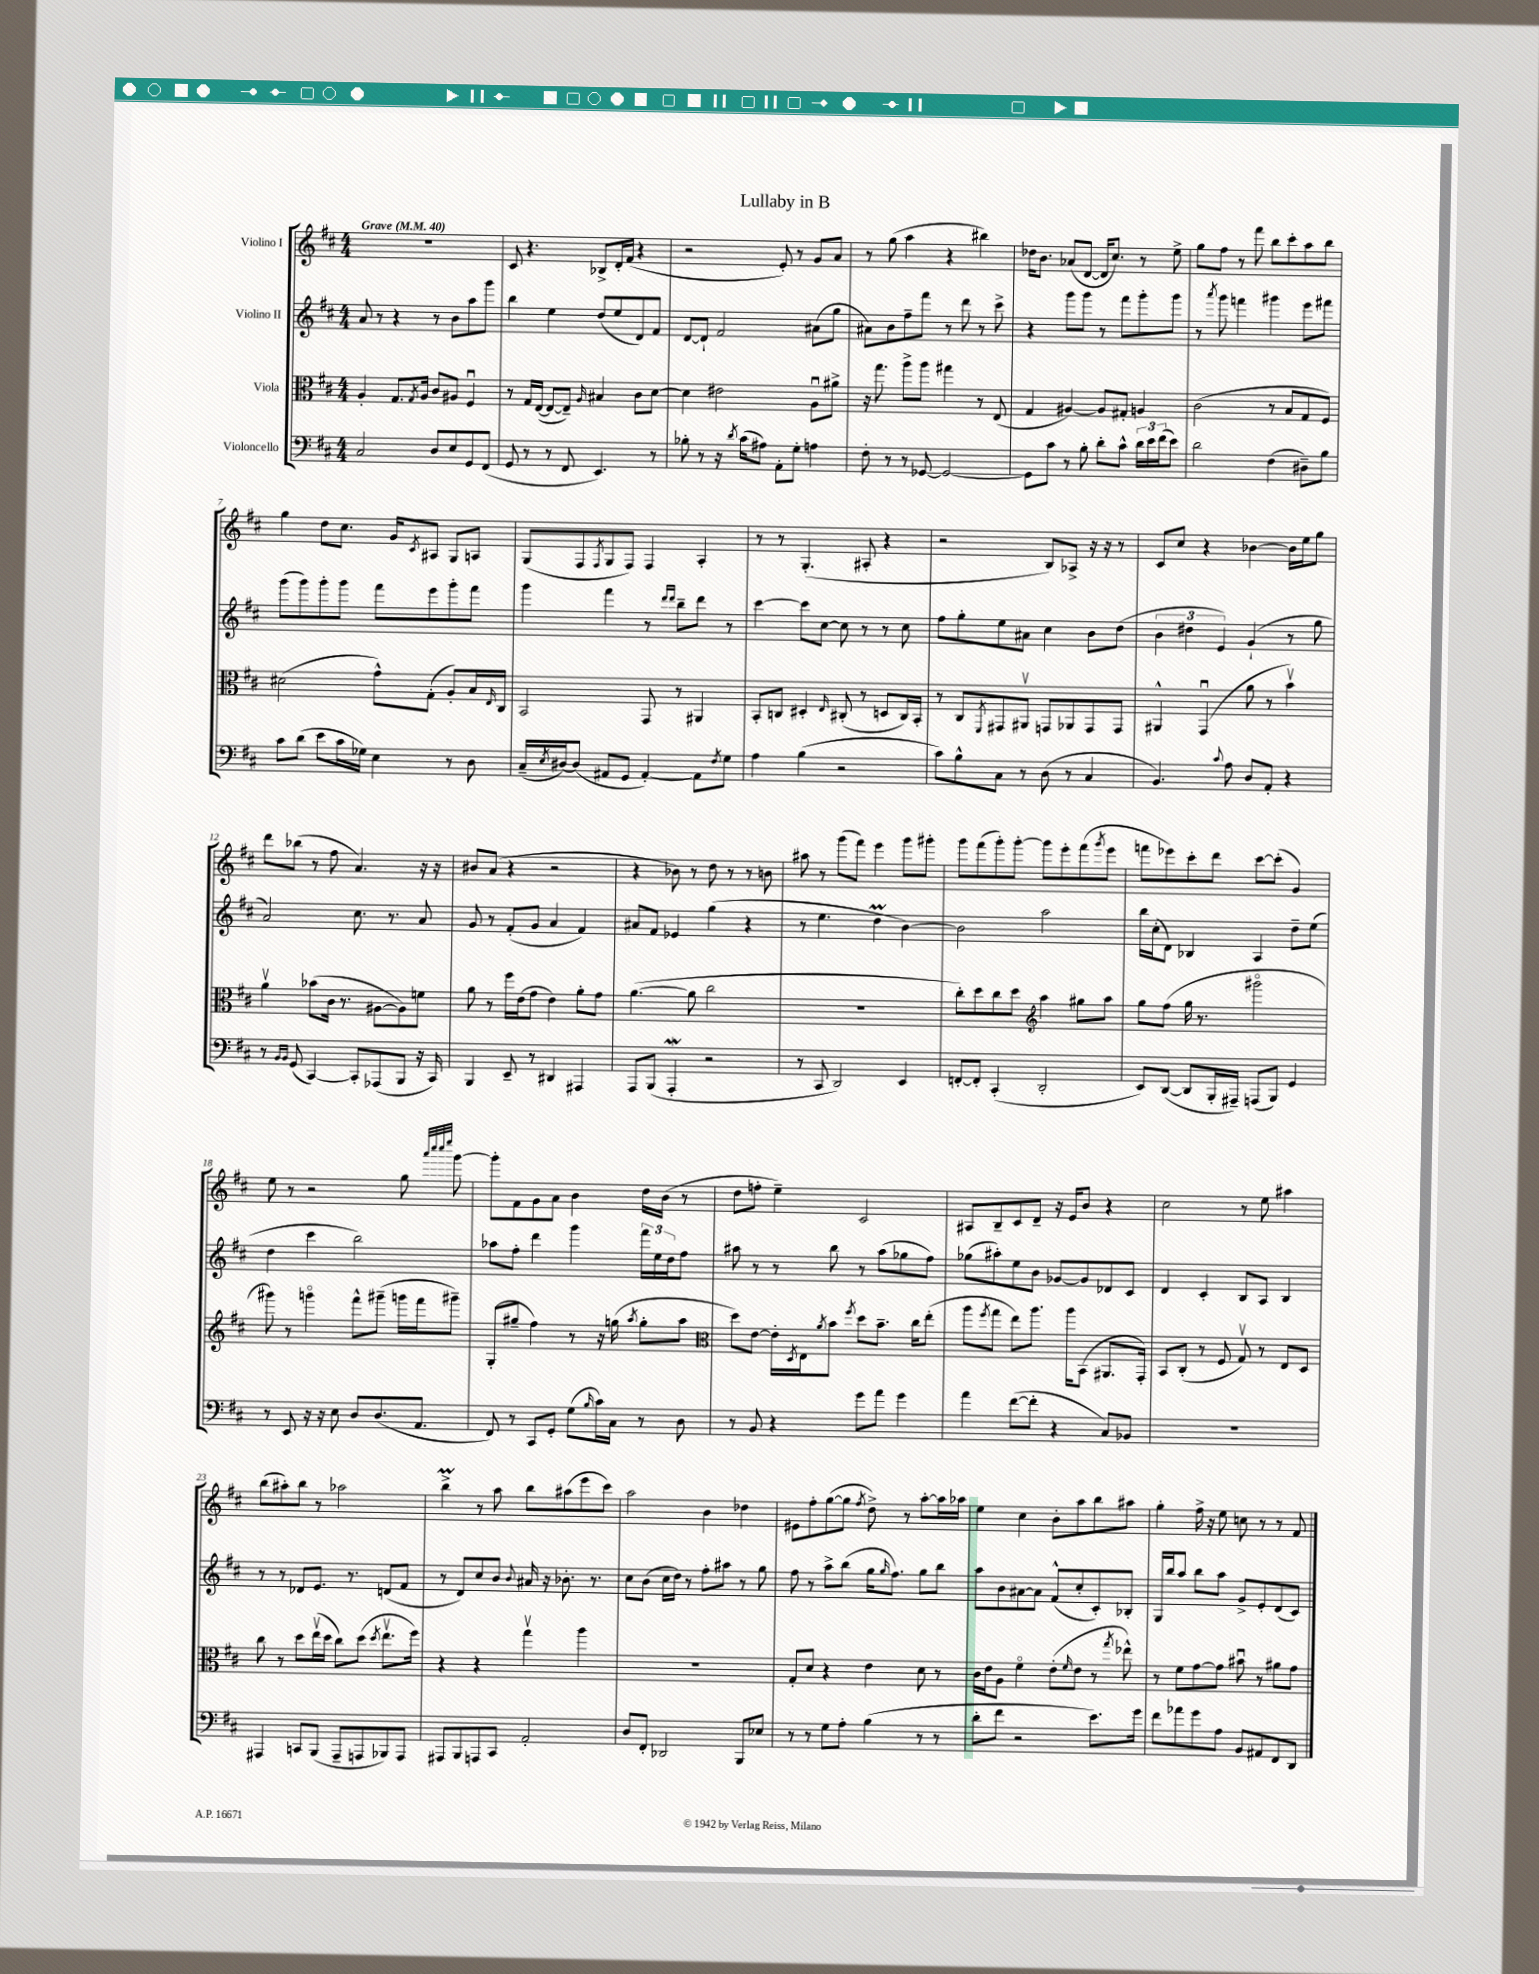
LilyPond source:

\header { title = "Lullaby in B" }
<<
\new StaffGroup <<
\new Staff = "s0" \with { instrumentName = "Violino I" } {
    \clef treble \key d \major \numericTimeSignature \time 4/4 \tempo "Grave" 4 = 40
    R1 |
    cis'8 r4. bes8-> d'16-. fis'16( r4 |
    r2 e'8-.) r8 g'8 a'8 |
    r8 g''8( a''4 r4 bis''4) |
    des''16 b'8. aes'8( d'8~ d'16 cis''8.) r8 e''8-> |
    g''8 fis''8 r8 fis'''8 b''8 cis'''8-. a''8 b''8 |
    g''4 d''8 cis''8. g'16 \acciaccatura { cis'8 } ais8 g8 a8 |
    g8( fis8 \acciaccatura { fis8 } g8 fis8) fis4 a4-. |
    r8 r8 g4.-.( ais8-. r4 |
    r2 b8) aes8-> r16 r16 r8 |
    cis'8 cis''8 r4 bes'4~ bes'16 e''16 g''8 |
    d'''8 bes''8( r8 fis''8 a'4.) r16 r16 |
    bis'8 a'8( r4 r2 |
    r4 bes'8) r8 d''8 r8 r8 b'8 |
    ais''8 r8 g'''8( fis'''8) e'''4 g'''8 gis'''8-. |
    g'''8 fis'''8( g'''8-.) g'''8~-. g'''8 e'''8-. fis'''8( \acciaccatura { g'''8 } e'''8 |
    f'''8 ees'''8) cis'''8-. d'''8 cis'''8~ cis'''8-.( g'4) |
    e''8 r8 r2 g''8 \grace { a'''32 cis''''32 cis''''32 e''''32 } g'''8~ |
    g'''8-. fis'8 g'8 a'8 b'4 d''16 b'16( r8 |
    d''8 f''8-. e''4--) cis'2 |
    ais8 b8-- cis'8 d'8-- r16 e'16 b'8 r4 |
    cis''2 r8 e''8 ais''4 |
    b''8( ais''8-.) b''8 r8 aes''2 |
    b''4->\prall r8 a''8 b''8 ais''8( e'''8 cis'''8) |
    a''2 b'4 des''4 |
    eis'8 fis''8-. g''8~( g''8 \acciaccatura { fis''8 } d''8->) r8 a''8~-. a''16 aes''16 |
    e''4 cis''4 b'8-. a''8 b''8 ais''8 |
    g''4-. fis''16-> r16 e''8 c''8 r8 r8 fis'8 \bar "|." |
}
\new Staff = "s1" \with { instrumentName = "Violino II" } {
    \clef treble \key d \major \numericTimeSignature \time 4/4
    a'8 r8 r4 r8 b'8 a''8 g'''8 |
    b''4 e''4 d''8( e''8 d'8) fis'8 |
    d'8~ d'8-! fis'2 ais'8( g''8 |
    ais'8) b'8 fis''8-- fis'''8 r8 d'''8 r8 cis'''8-> |
    r4 g'''8 g'''8 r8 fis'''8 g'''8-. g'''8 |
    r8 \acciaccatura { a'''8 } g'''8 f'''4 gis'''4 e'''8 fis'''8 |
    g'''8( g'''8) g'''8-. g'''8 fis'''8 e'''8 g'''8-. fis'''8 |
    g'''4 fis'''4 r8 \grace { d'''16 d'''16 } b''8-- d'''8 r8 |
    cis'''4~ cis'''8 cis''8~ cis''8 r8 r8 cis''8 |
    fis''8 g''8-. e''8 ais'8 cis''4 b'8 d''8( |
    \tuplet 3/2 { b'4 dis''4 e'4) } g'4-!( r8 g''8 |
    a'2) cis''8. r8. a'8 |
    g'8 r8 fis'8-.( g'8 a'4 fis'4) |
    ais'8 fis'8 ees'4 g''4( r4 |
    r8 e''4. d''4\prall b'4~) |
    b'2 a''2 |
    b''16 cis''16-.( d'8) bes4 a4 d''8-- e''8( |
    d''4 cis'''4 b''2) |
    aes''8 fis''8-. d'''4 g'''4 \tuplet 3/2 { fis'''16 e''16 d''16 } fis''8 |
    ais''8 r8 r8 b''8 r8 ais''8( ges''8 fis''8) |
    ges''8( ais''8-.) e''8 b'8 ges'8~ ges'8 des'8 cis'8 |
    d'4 cis'4-. b8 a8 b4 |
    r8 r8 des'8 e'8. r8. d'8( fis'8 |
    r8 d'8) cis''8 b'8 \appoggiatura { b'8 } ais'16 r16 bes'8.-. r8. |
    cis''8 b'8( cis''16 d''16) r8 fis''8-. ais''8 r8 g''8 |
    fis''8 r8 a''8-> b''8( g''16 \grace { g''16 } fis''8.) g''8 b''8 |
    a''8 b'8 ais'8~ ais'8 fis'8-^( cis''8-. cis'8-.) bes8-. |
    g16 b''16 a''8 b''8 a''8 g'8-> e'8-. d'8( cis'8) \bar "|." |
}
\new Staff = "s2" \with { instrumentName = "Viola" } {
    \clef alto \key d \major \numericTimeSignature \time 4/4
    a4-. g8. \acciaccatura { g8 } a16 cis'8 ais8 fis4\downbow |
    r8 g16 e16~( e8~ e8--) \grace { a16 } bis4 cis'8 d'8~ |
    d'4 eis'2 a8\downbow ais'8-> |
    r16 g''8. a''8-> a''8 gis''4 r8 e8( |
    g4 ais4~) ais8 gis8-. a4 |
    cis'2( r8 b8 g8 fis8) |
    dis'2( g'8-^) g8-.( a8-.) b16 \grace { e16 } cis16 |
    b,2 g,8 r8 ais,4 |
    b,8-. c8 dis4-. \grace { e16 } cis8-.( r8 d8 cis16) b,16-. |
    r8 cis8 \acciaccatura { fis,8 } gis,8 ais,8\upbow g,8 aes,8 g,8 g,8 |
    ais,4-^ g,4\downbow( a'8 r8 b'4\upbow) |
    a'4\upbow bes'8( cis'16 r8. ais8~ ais8) f'8 |
    a'8 r8 fis''16 e'16( g'8 e'4) a'8-. g'8 |
    a'4.~( a'8 cis''2 |
    R1 |
    cis''8-.) d''8 cis''8 d''8 \clef treble a''4 gis''8 a''8 |
    g''8 fis''8( g''16 r8. gis'''2\flageolet |
    gis'''8) r8 g'''4\flageolet fis'''8-^ gis'''8--( g'''16 fis'''16 gis'''8--) |
    g8-.( gis''8-- fis''4) r8 r16 g''16( \acciaccatura { a''8 } g''8-. a''8 |
    \clef alto d''8) e'8~ e'16-. \acciaccatura { d8 } e16 \acciaccatura { a'8 } b'8 \acciaccatura { fis''8 } d''8 b'8.-- cis''16 e''8-.( |
    a''8 \acciaccatura { fis''8 } g''8 e''8) a''8. a''16 b,8( ais,8. g,16-.) |
    b,8 cis8-.( r8 fis8 g8\upbow) r8 e8 d8 |
    cis''8 r8 d''8 e''16\upbow( d''16 cis''8) d''8( \acciaccatura { d''8 } e''8.\upbow fis''16) |
    r4 r4 g''4\upbow a''4 |
    R1 |
    g8-. d'8 r4 e'4 d'8 r8 |
    cis'16 e'16 a8 fis'4\flageolet e'8-.( \grace { fis'16 } e'8 r8 \acciaccatura { g''8 } ees''8-^) |
    r8 fis'8 g'8~ g'8 bis'8\downbow r8 ais'8 g'8 \bar "|." |
}
\new Staff = "s3" \with { instrumentName = "Violoncello" } {
    \clef bass \key d \major \numericTimeSignature \time 4/4
    cis2 d8 e8 g,8 fis,8( |
    g,8 r8 r8 fis,8 e,4.) r8 |
    bes8-. r8 r16 \acciaccatura { d'8 } cis'16( ais8) a,8-. g8-. a4 |
    fis8-. r8 r8 ges,8~ ges,2~ |
    ges,8 cis'8 r8 b8-. d'8-. cis'8-^ \tuplet 3/2 { d'16 e'16 fis'16( } e'8) |
    d'2 fis4( dis8--) b8 |
    cis'8 d'8( e'8 cis'16 ges16) e4 r8 d8 |
    cis16--( \acciaccatura { e8 } dis16~) dis8( ais,8 g,8 ais,4~-.) ais,8 \acciaccatura { fis8 } g8 |
    a4 b4( r2 |
    cis'8) b8-^ cis8 r8 d8( r8 cis4 |
    b,4.) \appoggiatura { cis'8 } a8 d8 a,8-. r4 |
    r8 \grace { b,16 b,16 } g,8( cis,4~) cis,8-. aes,,8( b,,8 r16 cis,16) |
    b,,4 e,8-- r8 dis,4 ais,,4 |
    a,,8 b,,8( a,,4-.\mordent r2 |
    r8 cis,8 d,2) e,4 |
    f,8~-. f,8-. cis,4-.( d,2-. |
    e,8) d,8~( d,8 b,,16-. ais,,16--) a,,8( b,,8) g,4 |
    r8 e,8 r16 r16 e8 d8 d8.( a,8. |
    fis,8) r8 cis,8 g,8-. g8( \grace { b16 } cis'16) cis16 r8 d8 |
    r8 b,8 r4 g'8 a'8 g'4 |
    a'4 fis'8~( fis'8-. r4 cis8) bes,8 |
    R1 |
    ais,,4 c,8 b,,8( ais,,8-- a,,8 bes,,8) a,,8 |
    ais,,8 b,,8 a,,8 cis,8 a,2-. |
    d8 fis,8-. des,2 b,,8 ees8 |
    r8 r8 g8 a8-. b4( r8 r8 |
    d'8-. fis'8 r2 e'8.) g'16 |
    fis'8 aes'8 g'8 a8 b,8 ais,8 fis,8 d,8 \bar "|." |
}
>>
>>
